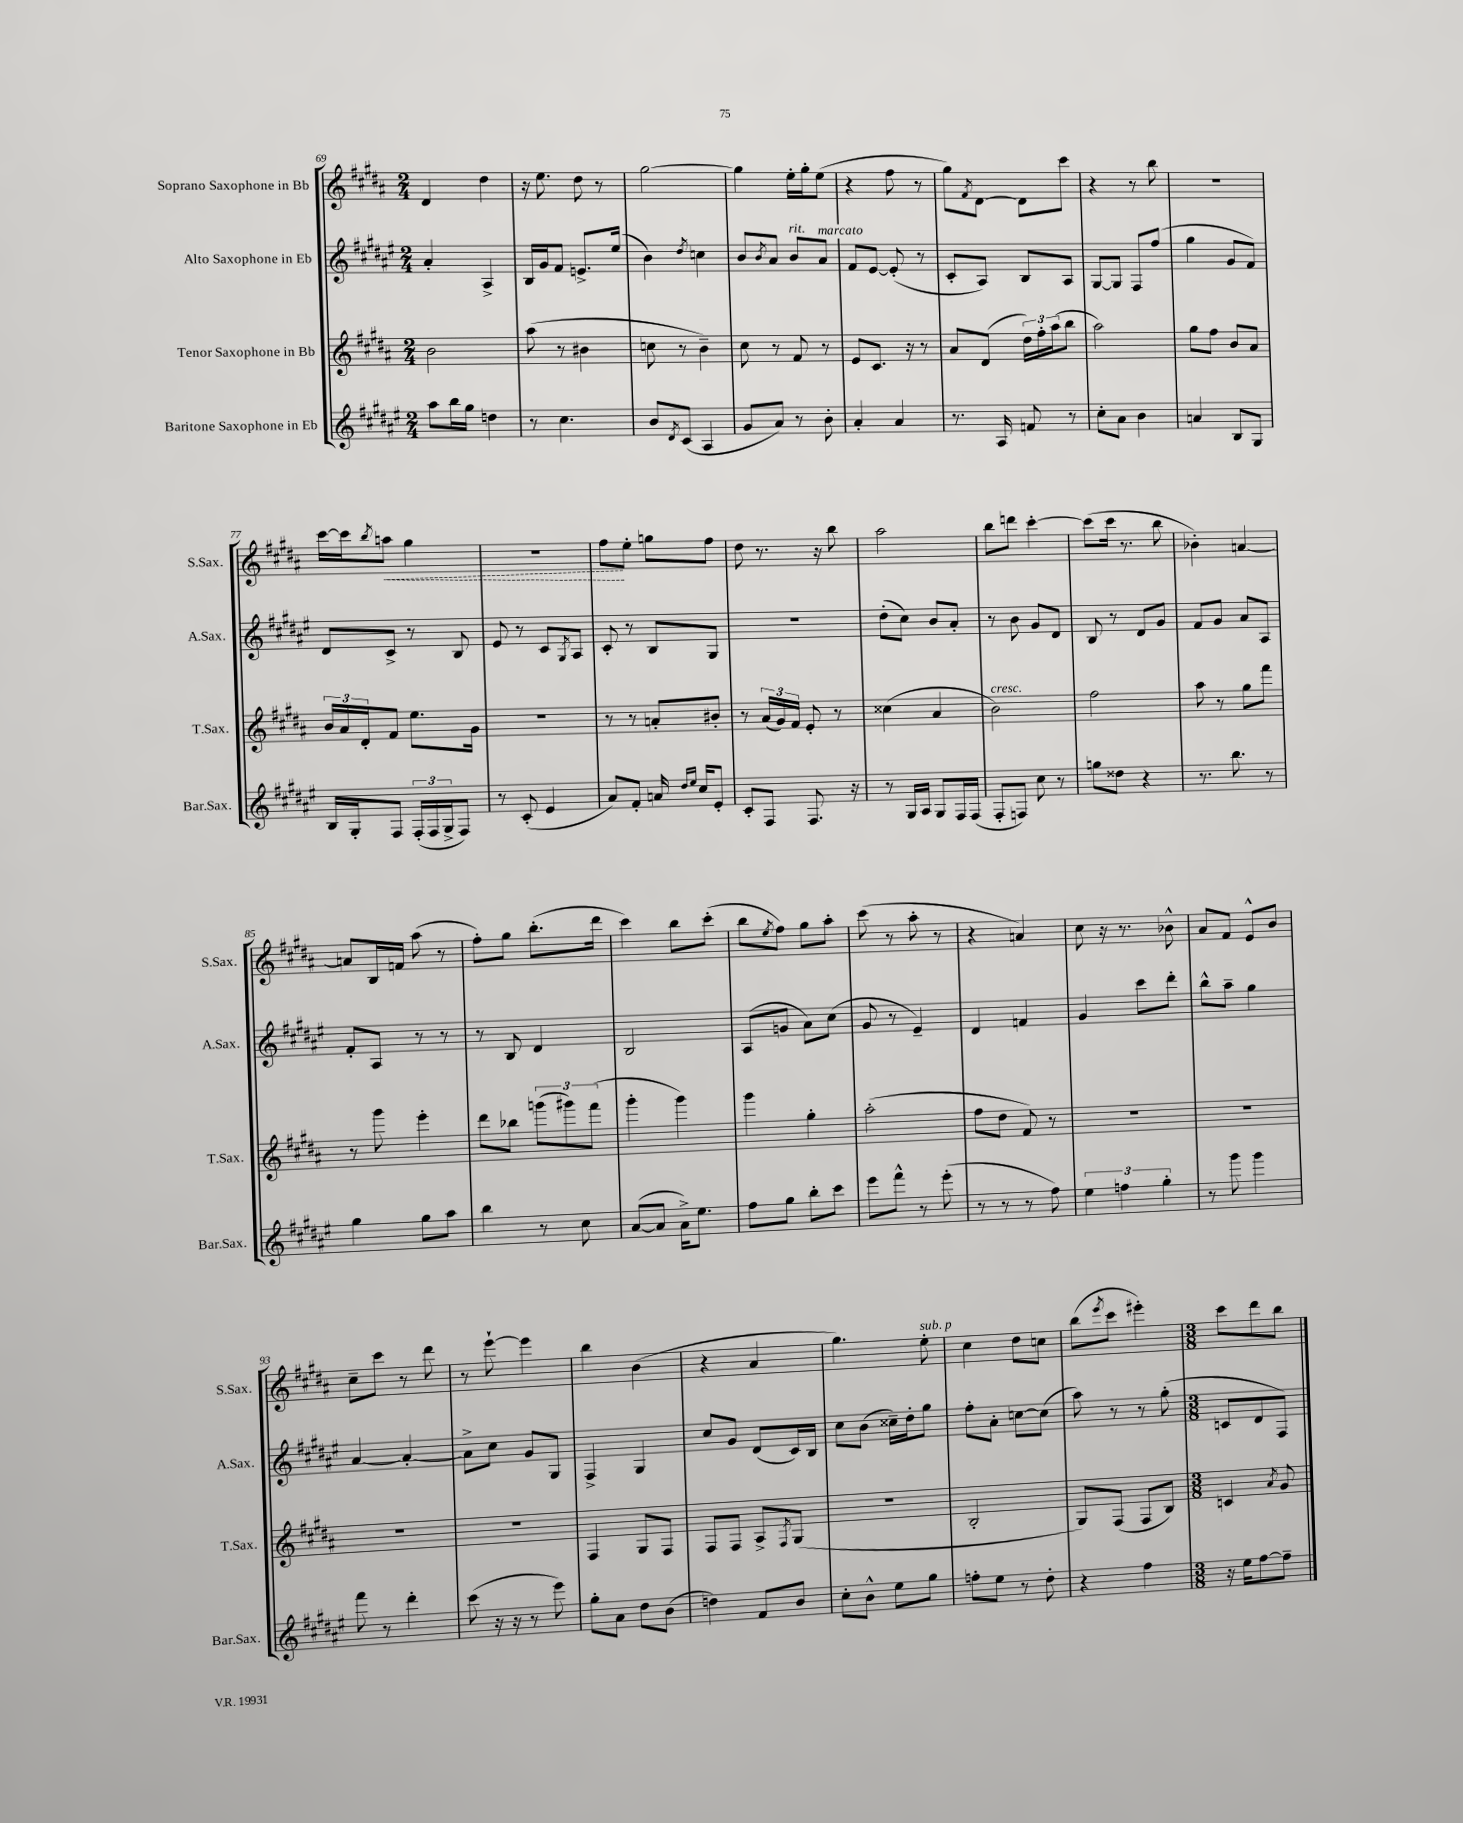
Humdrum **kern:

**kern	**kern	**kern	**kern
*staff4	*staff3	*staff2	*staff1
*clefG2	*clefG2	*clefG2	*clefG2
*k[f#c#g#d#a#e#]	*k[f#c#g#d#a#]	*k[f#c#g#d#a#e#]	*k[f#c#g#d#a#]
*M2/4	*M2/4	*M2/4	*M2/4
8aa#	2b	4a#'	4d#
16bb	.	.	.
16gg#	.	.	.
4dd	.	4A#^	4dd#
=	=	=	=
8r	(8aa#	16B	16r
.	.	16g#	8.ee
4.cc#	8r	8f#	.
.	4b#	8.e^	8dd#
.	.	.	8r
.	.	(16ee#	.
=	=	=	=
8b	8cc	4b)	[2gg#
8qd#	.	.	.
(8c#	8r	.	.
.	.	8qdd#	.
4A#	4b~)	4cc	.
=	=	=	=
8g#	8cc#	8b	4gg#]
.	.	8qb	.
8a#)	8r	8a#	.
8r	8f#	8b	16ee'
.	.	.	16gg#'
8b'	8r	8a#	(8ee
=	=	=	=
4a#'	8e	8f#	4r
.	8.c#	[8e#	.
4a#	.	(8e#']	8ff#
.	16r	.	.
.	8r	8r	8r
=	=	=	=
8.r	8a#	8c#'	8gg#)
.	.	.	8qf#
.	(8d#	8A#)	[8d#
16A#	.	.	.
8f	24dd#)	8B	8d#]
.	24ff#'	.	.
.	(24aa#	.	.
8r	8bb	8A#	8ccc#
=	=	=	=
8cc#'	2aa#)	[8G#	4r
8a#	.	8G#]	.
4b	.	8F#	8r
.	.	(8ff#	8bb
=	=	=	=
4a	8gg#	4gg#	2r
.	8ff#	.	.
8B	8b	8g#	.
8G#	8a#	8f#)	.
=	=	=	=
16B	24b	8d#	[16ccc#
.	24a#	.	.
16G#'	.	.	16ccc#]
.	24d#'	.	.
.	.	.	8qbb
8F#	8f#	8c#^	8aa
(24F#'	8.ee	8r	4gg#
24F#	.	.	.
24G#^	.	.	.
8F#)	.	8B	.
.	16g#	.	.
=	=	=	=
8r	2r	8e#	2r
(8c#'	.	8r	.
4e#	.	8c#	.
.	.	8qG#	.
.	.	8A#	.
=	=	=	=
8a#)	8r	8c#'	8ff#
8f#'	8r	8r	8ee'
16a	8a'	8B	8gg
16qqdd#	.	.	.
16qqee#	.	.	.
16cc#	.	.	.
8e#'	8b#'	8G#	8ff#
=	=	=	=
8c#'	8r	2r	8dd#
8F#	(24a#	.	8.r
.	24g#)	.	.
.	24f#	.	.
8.F#	8e'	.	.
.	.	.	16r
.	8r	.	8bb
16r	.	.	.
=	=	=	=
8r	(4cc##	(8dd#'	2aa#
16G#	.	8cc#)	.
16A#	.	.	.
8G#	4a#	8b	.
16F#	.	8a#'	.
(16F#	.	.	.
=	=	=	=
8F#'	2b)	8r	8bb
8F)	.	8b	8ddd
8cc#	.	8g#	[4ccc#'
8r	.	8d#	.
=	=	=	=
8gg	2ff#	8B	(8ccc#]
8dd##	.	8r	16ccc#
.	.	.	8.r
4r	.	8d#	.
.	.	8g#	8bb
=	=	=	=
8.r	8aa#	8f#	4b-')
.	8r	8g#	.
8.bb	.	.	.
.	8gg#	8a#	[4a
8r	8fff#	8A#	.
=	=	=	=
4gg#	8r	8f#'	8a]
.	8ggg#	8A#	16B
.	.	.	16f
8gg#	4eee'	8r	(8aa#
8aa#	.	8r	8r
=	=	=	=
4bb	8ddd#	8r	8ff#')
.	8bb-	8B	8gg#
8r	(12ggg	4d#	(8.bb'
.	12ggg#)	.	.
8cc#	.	.	.
.	(12fff#	.	.
.	.	.	16ddd#
=	=	=	=
([8a#	4ggg#'	2B	4ccc#)
8a#]	.	.	.
16a#^)	4ggg#)	.	8bb
8.ee#	.	.	.
.	.	.	(8ccc#'
=	=	=	=
8ff#	4ggg#	(8A#	8bb
.	.	.	8qee
8gg#	.	8g	8ff#)
8bb'	4gg#'	8a#)	8gg#
8ccc#	.	(8cc#	8aa#'
=	=	=	=
8eee#	(2aa#'	8g#	(8ccc#
8fff#^^	.	8r	8r
8r	.	4e#~)	8aa#'
(8eee#'	.	.	8r
=	=	=	=
8r	8ff#	4d#	4r
8r	8dd#	.	.
8r	8f#)	4f	4a)
8ff#)	8r	.	.
=	=	=	=
6ee#	2r	4g#	8cc#
.	.	.	16r
6ff	.	.	.
.	.	.	8.r
.	.	8ccc#	.
6gg#'	.	.	.
.	.	8ddd#'	8b-^^
=	=	=	=
8r	2r	8bb^^	8a#
8ggg#	.	8aa#~	8f#
4ggg#	.	4gg#	8e^^
.	.	.	8b
=	=	=	=
8fff#	2r	[4a#	8cc#~
8r	.	.	8ccc#
4ddd#'	.	4a#'_	8r
.	.	.	8ddd#
=	=	=	=
(8ccc#	2r	8a#^]	8r
16r	.	8cc#	[8eee`
16r	.	.	.
8r	.	8g#	4eee]
8eee#)	.	8G#	.
=	=	=	=
8gg#'	4F#	4F#^	4bb
8a#	.	.	.
8dd#	8G#	4G#	(4b
(8b	8F#	.	.
=	=	=	=
4dd)	8F#	8cc#	4r
.	8F#	8g#	.
8f#	8A#^	(8d#	4a#
.	8qF#	.	.
8b	(8G#	16c#)	.
.	.	16B	.
=	=	=	=
8cc#'	2r	8cc#	4.gg#)
8b^^	.	(8b	.
8ee#	.	16cc##~)	.
.	.	16dd#'	.
8gg#	.	8gg#	8ee'
=	=	=	=
8ff'	2B'	8ff#'	4cc#
8ee#	.	8a#'	.
8r	.	[8cc	8dd#
8dd#'	.	(8cc]	8cc
=	=	=	=
4r	8G#)	8aa#)	(8bb
.	.	.	8qeee
.	(8F#	8r	8ccc#
4ff#	8F#	8r	4eee#')
.	8B)	(8gg#'	.
=	=	=	=
*M3/8	*M3/8	*M3/8	*M3/8
16r	4c	8c	8ccc#
16ee#	.	.	.
[8ff#	.	8d#	8ddd#
.	8qa#	.	.
8ff#~]	8g#	8F#)	8bb
==	==	==	==
*-	*-	*-	*-
